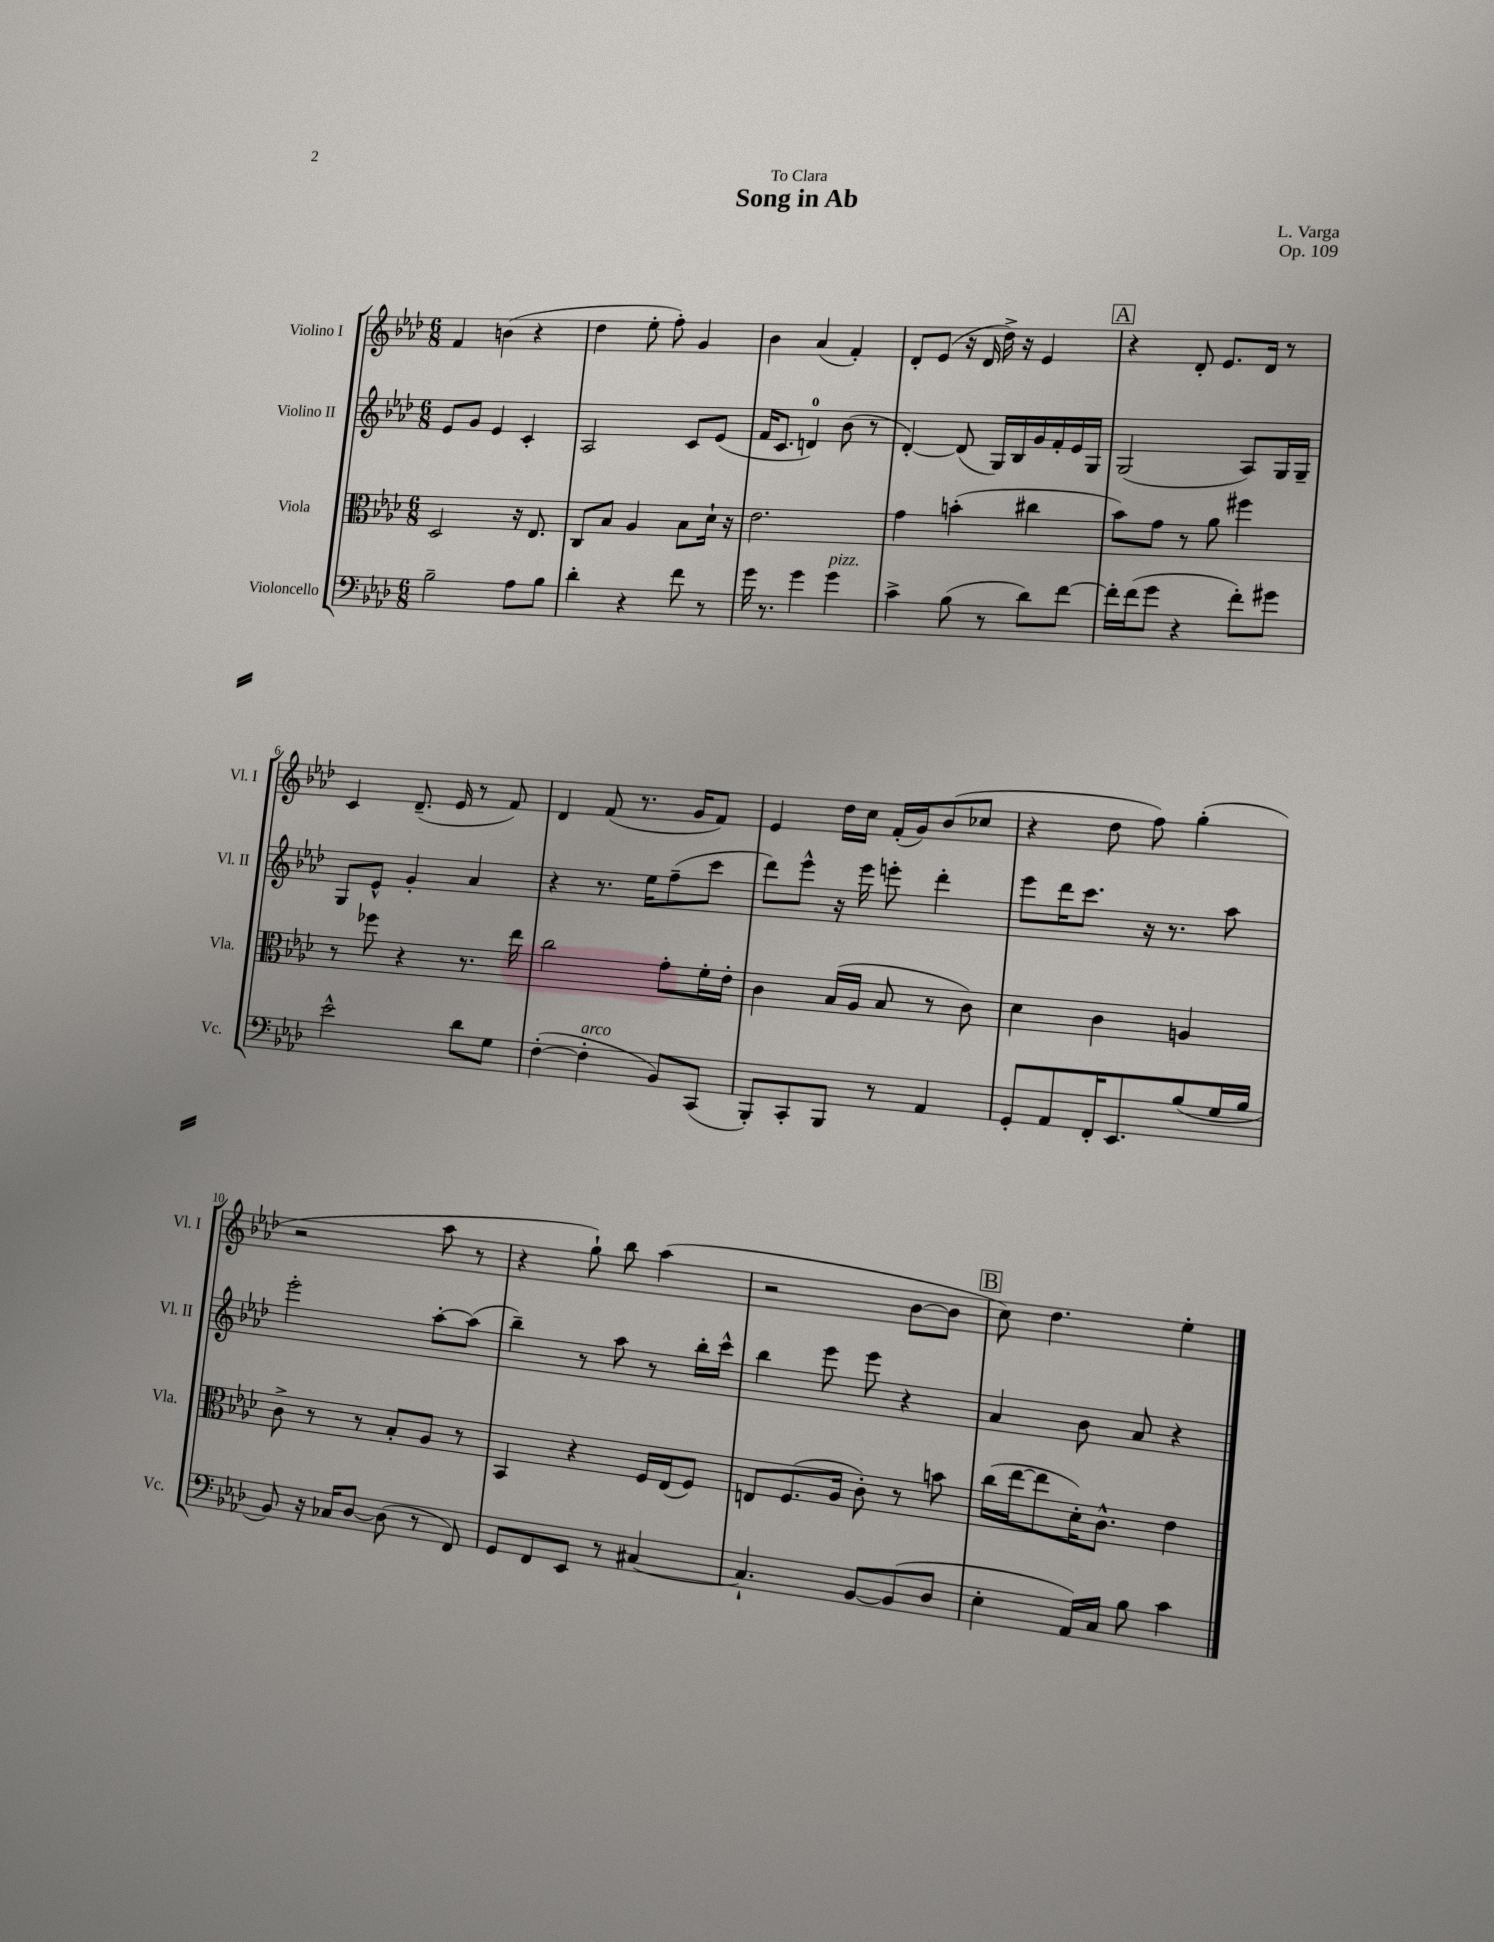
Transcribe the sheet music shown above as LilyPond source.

\header { title = "Song in Ab" composer = "L. Varga" dedication = "To Clara" opus = "Op. 109" }
<<
\new StaffGroup <<
\new Staff = "s0" \with { instrumentName = "Violino I" shortInstrumentName = "Vl. I" } {
    \clef treble \key aes \major \numericTimeSignature \time 6/8
    f'4 b'4( r4 |
    des''4 ees''8-. f''8-.) g'4 |
    bes'4 aes'4( f'4-.) |
    des'8-. ees'8( r16 des'16 des''16->) r16 ees'4 |
    \mark \markup { \box "A" } r4 des'8-. ees'8. des'16 r8 |
    c'4 des'8.--( ees'16 r8 f'8) |
    des'4 f'8( r8. g'16 f'8) |
    ees'4 des''16 c''16 f'16-.( g'16) bes'8( ces''8 |
    r4 des''8 f''8) g''4-.( |
    r2 aes''8 r8 |
    r4 g''8-!) bes''8 aes''4( |
    r2 bes'8~ bes'8 |
    \mark \markup { \box "B" } c''8) des''4. ees''4-. \bar "|." |
}
\new Staff = "s1" \with { instrumentName = "Violino II" shortInstrumentName = "Vl. II" } {
    \clef treble \key aes \major \numericTimeSignature \time 6/8
    ees'8 g'8 ees'4 c'4-. |
    aes2 c'8 ees'8( |
    f'16 c'8. d'4-0) bes'8( r8 |
    des'4~-.) des'8( g16) bes16 g'16 f'16-. ees'16 g16 |
    \mark \markup { \box "A" } g2( aes8) g16 g16-- |
    g8 ees'8-^ g'4-. aes'4 |
    r4 r8. ees''16 f''8--( c'''8 |
    des'''8) ees'''8-^ r16 ees'''16 e'''8-. des'''4-. |
    ees'''8 des'''16 c'''8. r16 r8. aes''8 |
    ees'''2-. aes''8~-. aes''8( |
    bes''4--) r8 aes''8 r8 bes''16-. c'''16-^ |
    bes''4 ees'''8 ees'''8 r4 |
    \mark \markup { \box "B" } aes'4 bes'8 aes'8 r4 \bar "|." |
}
\new Staff = "s2" \with { instrumentName = "Viola" shortInstrumentName = "Vla." } {
    \clef alto \key aes \major \numericTimeSignature \time 6/8
    des2 r16 ees8. |
    c8 bes8 aes4 bes8 des'16-! r16 |
    ees'2. |
    g'4 b'4-.( cis''4 |
    \mark \markup { \box "A" } bes'8) g'8 r8 aes'8 fis''4 |
    r8 fes''8 r4 r8. ees''16 |
    c''2 g'8-. f'16-. ees'16-. |
    c'4 bes16( aes16 bes8 r8 c'8) |
    des'4 c'4 a4 |
    c'8-> r8 r8 bes8-. aes8 r8 |
    bes,4 r4 f16 ees16( f8) |
    e8 f8.( aes16 c'8-.) r8 b'8 |
    \mark \markup { \box "B" } c''16( ees''16~ ees''8 des'16-.) c'8.-^ ees'4 \bar "|." |
}
\new Staff = "s3" \with { instrumentName = "Violoncello" shortInstrumentName = "Vc." } {
    \clef bass \key aes \major \numericTimeSignature \time 6/8
    bes2-- aes8 bes8 |
    des'4-. r4 f'8 r8 |
    g'16 r8. g'4 g'4^\markup { \italic "pizz." } |
    c'4-> bes8( r8 des'8) f'8~ |
    \mark \markup { \box "A" } f'16-. f'16( g'8 r4 f'8-.) gis'8 |
    ees'2-^ des'8 g8 |
    f4~-.( f4-.^\markup { \italic "arco" } bes,8) c,8( |
    bes,,8-.) c,8-. bes,,8 r8 aes,4 |
    g,8-. aes,8 f,16-. ees,8. bes8( g16 bes16 |
    bes,8) r16 ces16 des8~ des8( r8 f,8) |
    g,8 f,8 ees,8 r8 cis4~ |
    cis4.-! bes,8~ bes,8( des8 |
    \mark \markup { \box "B" } ees4-. aes,16) c16 bes8 c'4 \bar "|." |
}
>>
>>
